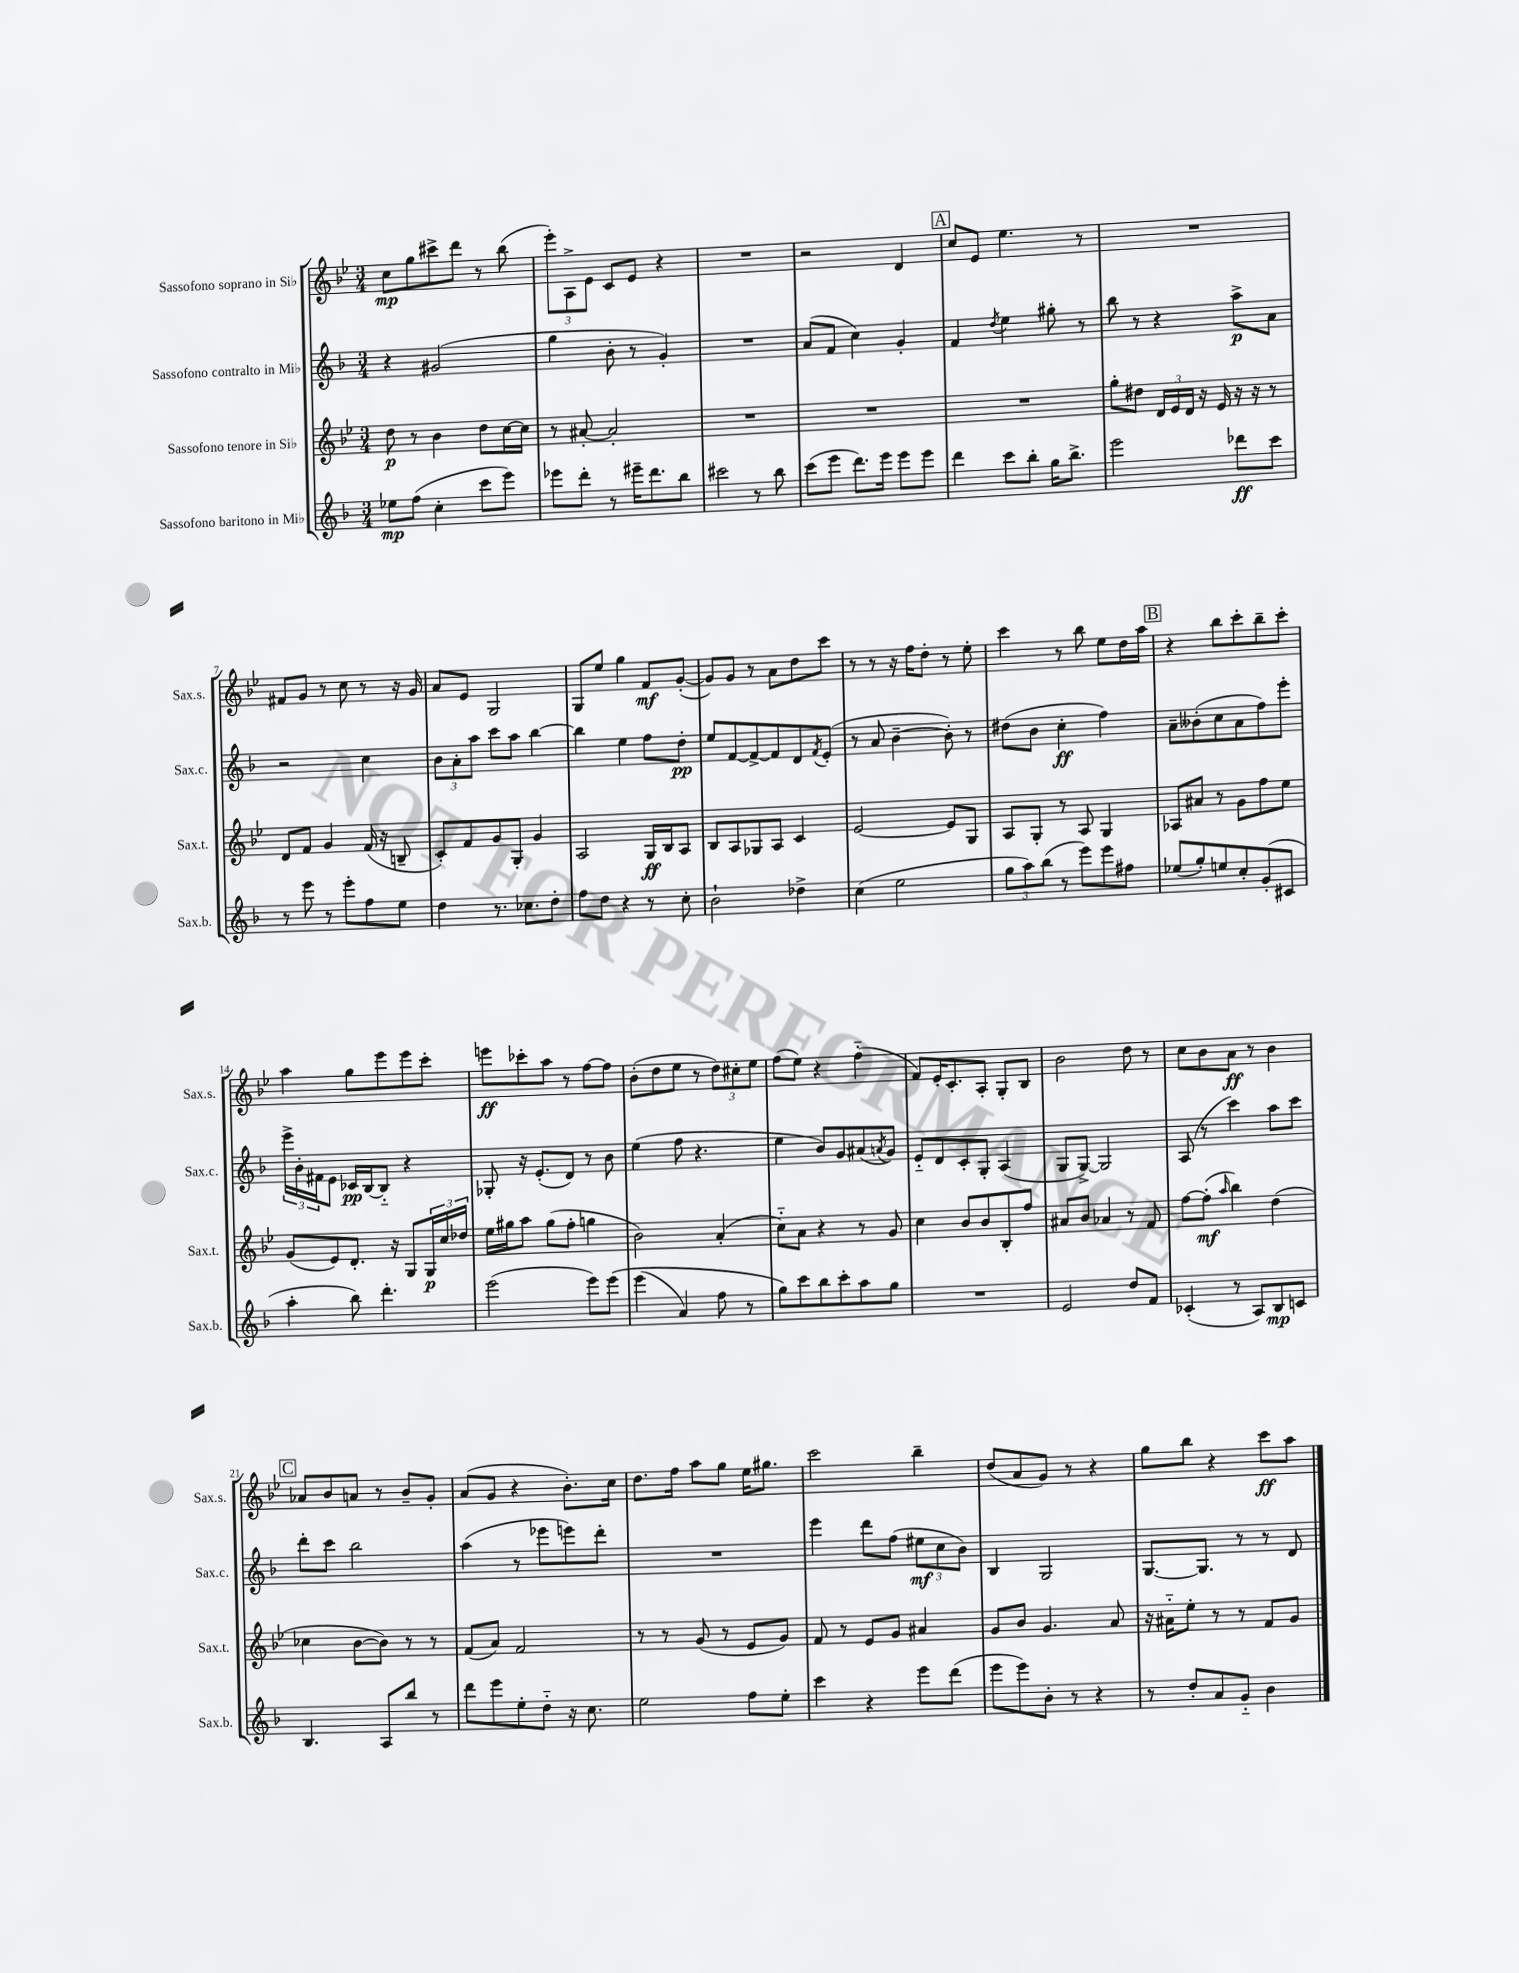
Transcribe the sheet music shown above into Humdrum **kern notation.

**kern	**kern	**kern	**kern
*staff4	*staff3	*staff2	*staff1
*clefG2	*clefG2	*clefG2	*clefG2
*k[b-]	*k[b-e-]	*k[b-]	*k[b-e-]
*M3/4	*M3/4	*M3/4	*M3/4
8ee-\L	8dd\	4r	8cc\L
(8ff\J	8r	.	8gg\
4cc'\	4b-\	(2g#/	8ccc#^\
.	.	.	8ddd\J
8ccc\L	8dd\L	.	8r
8eee\J)	[16cc\L	.	(8bb-\
.	16cc\]JJ	.	.
=	=	=	=
8eee-\L	8r	4gg\	12eee-'\L)
.	.	.	12A^\
8ddd'\J	[8a#'/	.	.
.	.	.	12e-\J
8r	2a#'/]	8b-'\	8c/L
16eee#~\LK	.	8r	8e-/J
8.ddd\	.	.	.
.	.	4g'/)	4r
8bb-\J	.	.	.
=	=	=	=
2ccc#\	2.r	2.r	2.r
8r	.	.	.
8bb-\	.	.	.
=	=	=	=
(8ccc\L	2.r	(8a/L	2r
8eee\J	.	8f/J	.
8.ddd\L)	.	4cc\)	.
16eee\Jk	.	.	.
8eee\L	.	4g'/	4d/
8eee\J	.	.	.
=	=	=	=
4ddd\	2.r	4f/	8cc/L
.	.	.	8e-/J
.	.	8qdd/	.
8ccc\L	.	4ee\	4.ee-\
8bb-'\J	.	.	.
16gg\LK	.	8gg#'\	.
8.bb-^\J	.	.	.
.	.	8r	8r
=	=	=	=
2eee\	8gg'\L	8bb-\	2.r
.	8dd#\J	8r	.
.	24d/LL	4r	.
.	24e-/	.	.
.	24d/JJ	.	.
.	16r	.	.
.	16e-/	.	.
8ddd-\L	16r	8aa^\L	.
.	16r	.	.
8ccc\J	8r	8a\J	.
=	=	=	=
8r	8d/L	2r	8f#/L
8eee\	8f/J	.	8g/J
8r	4g/	.	8r
8eee'\L	.	.	8cc\
8ff\	(16f/	4cc\	8r
.	16r	.	.
8ee\J	8B~/	.	16r
.	.	.	16g/
=	=	=	=
4dd\	8c'/L)	12b-\L	8a/L
.	.	12a'\	.
.	8f/	.	8e-/J
.	.	12aa\J	.
8.r	8g/	8ccc\L	2G/
.	8G'/J	8aa\J	.
8.cc-\L	.	.	.
.	4g/	[4bb-\	.
8dd'\J	.	.	.
=	=	=	=
8ff\L	2A/	4bb-\]	8G/L
8dd\J	.	.	8ee-/J
4r	.	4ee\	4gg\
8r	16G/LL	8ff\L	8f/L
.	16B-/J	.	.
8cc'\	8A/J	8dd'\J	([8g'/J
=	=	=	=
2b-`\	8B-/L	8ee/L	8g/]L)
.	8A/	[8f/	8g/J
.	8G-/	8f^/_	8r
.	8A/J	8f/]	8a\L
4dd-^\	4c/	8d/	8dd\
.	.	8qf/	.
.	.	(8e'/J	8ccc\J
=	=	=	=
(4cc\	[2e-/	8r	8r
.	.	8a/	8r
2ee\	.	[4b-~\	16r
.	.	.	16ff\LK
.	.	.	8dd'\J
.	8e-/]L	8b-'\])	8r
.	8G/J	8r	8ee-'\
=	=	=	=
12gg\L	8A/L	(8dd#\L	4ccc\
12aa\)	.	.	.
.	8G'/J	8b-\J	.
(12bb-\J	.	.	.
8r	8r	4cc'\	8r
8eee\L)	8A/	.	8bb-\
8eee\	4G/	4ff\)	8ee-\L
8ff#\J	.	.	16dd\L
.	.	.	16aa\JJ
=	=	=	=
(8ee-/L	8A-/L	8a~\L	4r
8gg'/)	8a#/J	(8b--'\	.
8ee/	8r	8cc\	8bb-\L
8cc'/	8g\L	8a\	8ccc'\
(8g'/	8ff\	8ff\)	8bb-~\
8c#/J	8ee-\J	8eee'\J	8ccc'\J
=	=	=	=
4aa'\	(8g/L	24eee^\LL	4aa\
.	.	24b-'\	.
.	.	24f#\J	.
.	8e-/)	8e\J	.
8bb-\)	8.d'/J	16c-/LL	8gg\L
.	.	[16B-/J	.
4.ddd'\	.	8B-'~/]J	8eee-\
.	16r	.	.
.	8G/L	4r	8eee-\
.	24G/L	.	8ccc'\J
.	24cc/	.	.
.	24dd-/JJ	.	.
=	=	=	=
(2eee\	16ee-\LL	8G-'/	8eee\L
.	16gg#\J	.	.
.	8aa\J	16r	8ccc-'\
.	.	(8.e'/L	.
.	(8gg#\L	.	8aa\J
.	8ff'\J	8d/J)	8r
8eee\L)	4gg\	8r	[8ff\L
&(8eee\J	.	8b-\	8ff\]J
=	=	=	=
(4eee\	2b-\)	(4ee\	(8b-'\L
.	.	.	8dd\
4a/)	.	8ff\	8ee-\J
.	.	4.r	8r
8ff\	(4a'/	.	12dd\L)
.	.	.	12cc#'\
8r	.	.	.
.	.	.	12ee-\J
=	=	=	=
8gg\L&)	8cc'~\L)	4ee\	(8ff\L
8ccc\	8a\J	.	8ee-\J)
8bb-\	4r	8b-/L)	4r
8ccc'\	.	8g/	.
8aa\	8r	(8a#/	(4ff'~\
.	.	8qa/	.
8gg\J	8g/	8g/J)	.
=	=	=	=
2.r	4cc\	8e'~/L	8f/L)
.	.	8d/	16e-'/K
.	.	.	8.c'/
.	8b-/L	8c'/	.
.	8b-/	8G'/J	8A'/J
.	8B-'/	(4A/	8G'/L
.	8ff/J	.	8B-/J
=	=	=	=
2e/	8a#/L	8G/L	2b-\
.	8b-/J	[8G^/J)	.
.	4a-/	2G/]	.
8dd/L	8r	.	8dd\
8f/J	8f/	.	8r
=	=	=	=
(4c-'/	[8ff\L	(8A/	8cc\L
.	(8ff'\]J	8r	8b-\
.	16qqaa/	.	.
8r	4bb-\)	4ccc\)	8a\J
8A/L)	.	.	8r
8B-/	(4dd\	8aa\L	4b-\
8c/J	.	8ccc\J	.
=	=	=	=
4.B-/	4cc-\	8ddd'\L	8a-/L
.	.	8ccc\J	8b-/
.	[8b-\L	2bb-\	8a/J
8A/L	8b-\]J)	.	8r
8bb-/J	8r	.	8b-~/L
8r	8r	.	8g'/J
=	=	=	=
8ddd\L	(8f/L	(4aa\	(8a/L
8eee\	8a/J)	.	8g/J
8ee'\	2f/	8r	4r
8dd'~\J	.	8eee-\L	.
16r	.	8eee\)	8.b-'\L)
8.cc\	.	.	.
.	.	8ddd'\J	.
.	.	.	16cc\Jk
=	=	=	=
2ee\	8r	2.r	8.dd\L
.	8r	.	.
.	.	.	16ff\Jk
.	(8g/	.	8aa\L
.	8r	.	8gg\J
8ff\L	8e-/L	.	16ee-\LK
.	.	.	8.gg#\J
8ee'\J	8g/J)	.	.
=	=	=	=
4ccc\	8f/	4eee\	2ccc\
.	8r	.	.
4r	8e-/L	8ddd\L	.
.	8g/J	(8ff\J	.
8eee\L	4a#/	12ee#\L	4bb-~\
.	.	12cc\	.
(8ddd\J	.	.	.
.	.	12b-\J)	.
=	=	=	=
8eee\L	8g/L	4B-/	(8dd/L
8eee\)	8b-/J	.	8a/
8b-'\J	4.g/	2G/	8g/J)
8r	.	.	8r
4r	.	.	4r
.	8a/	.	.
=	=	=	=
8r	16r	[8.G/L	8gg\L
.	16a#'~\LK	.	.
8dd'/L	8ee-'\J	.	8bb-\J
.	.	8.G/]J	.
8a/	8r	.	4r
8g'~/J	8r	8r	.
4b-\	8f/L	8r	8ccc\L
.	8g/J	8d/	8aa\J
==	==	==	==
*-	*-	*-	*-
